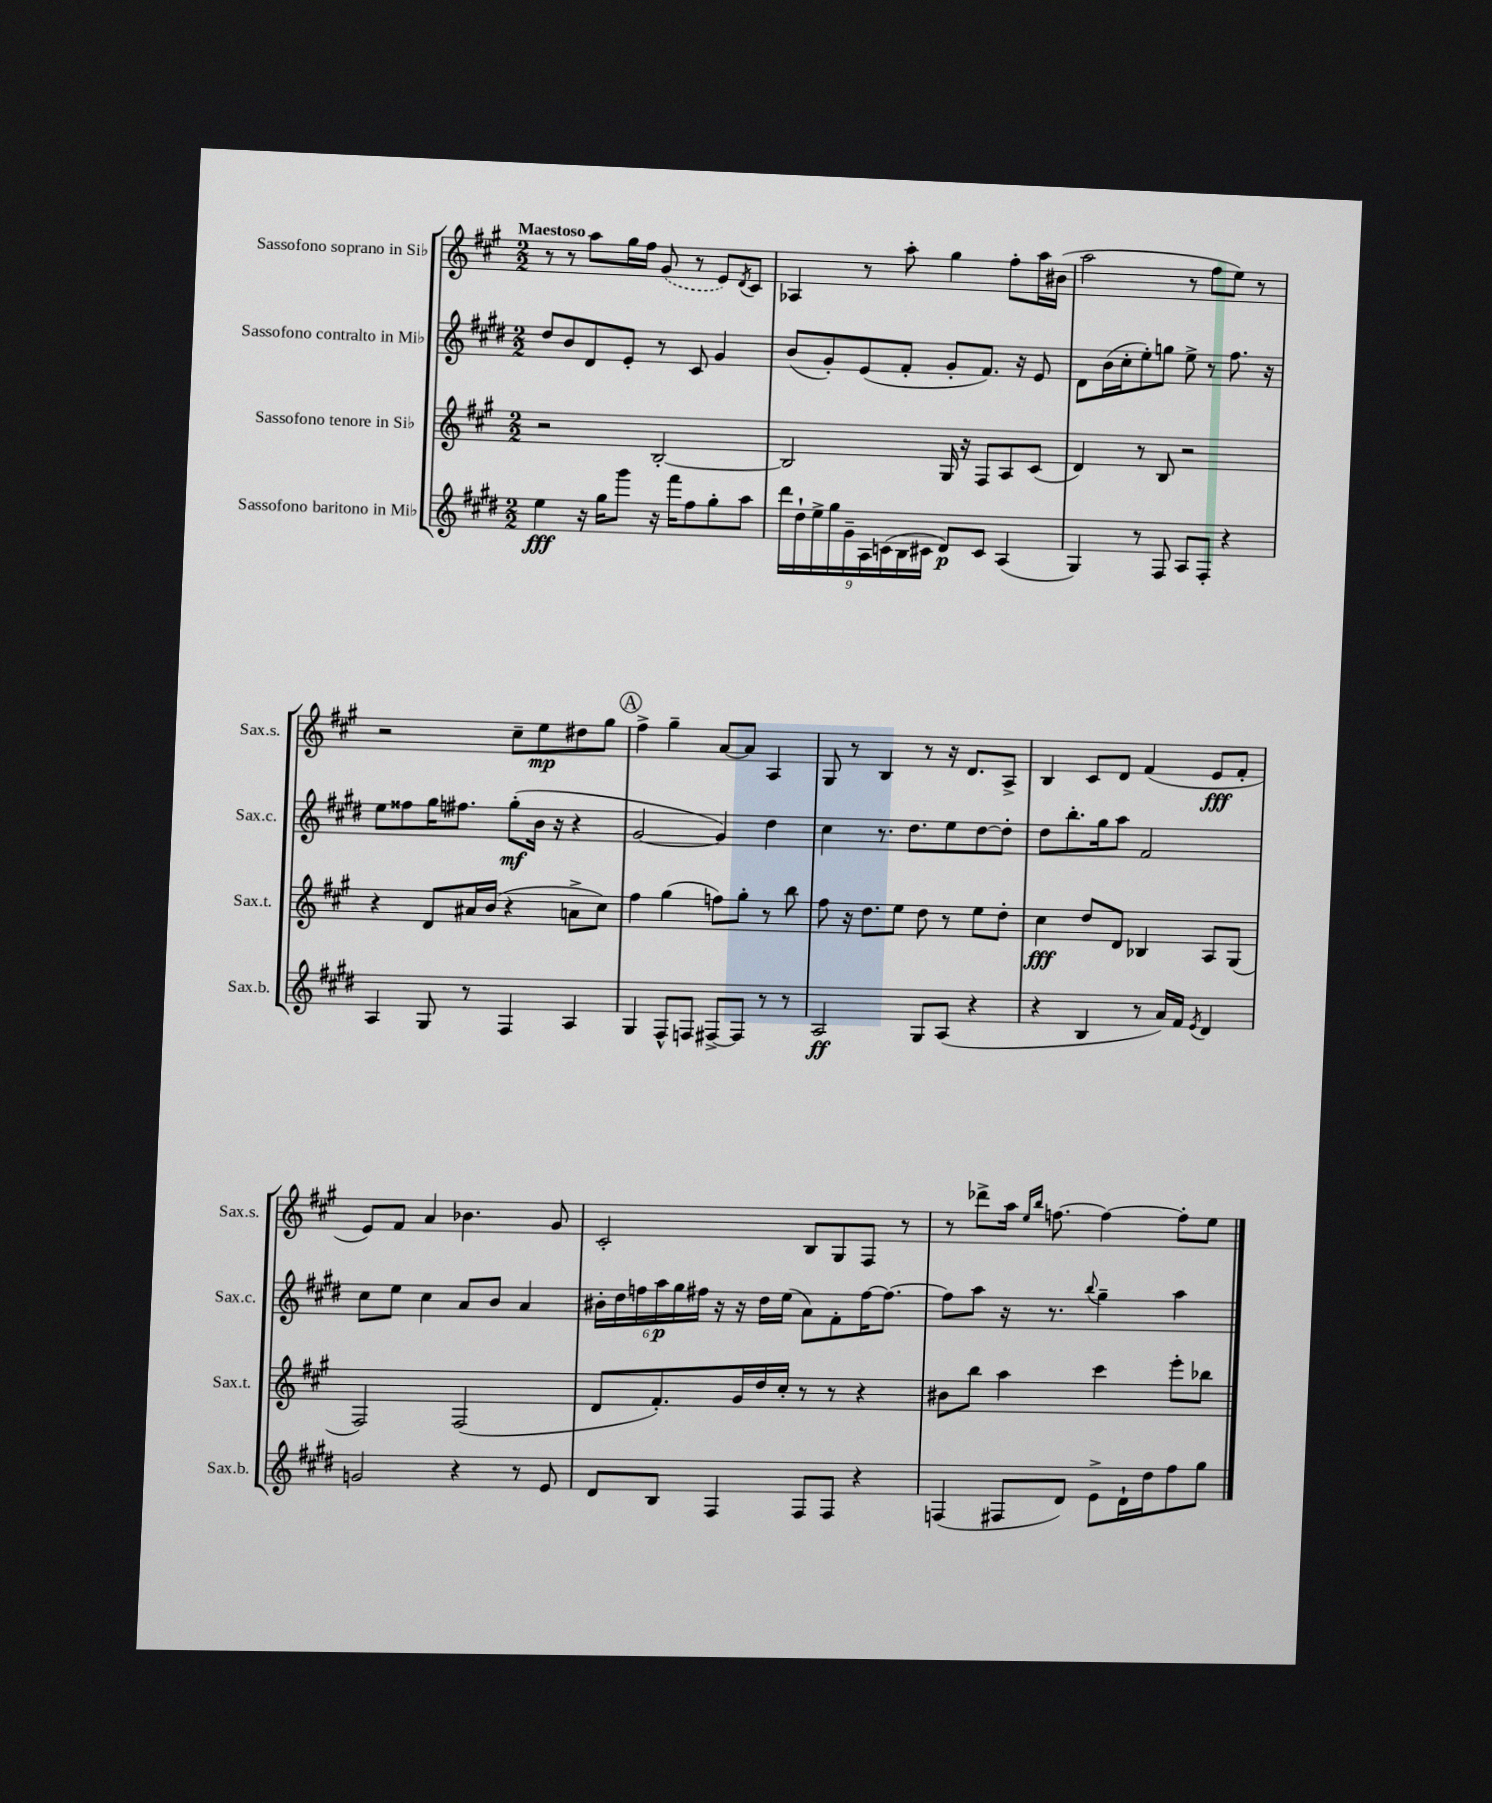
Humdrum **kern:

**kern	**dynam	**kern	**dynam	**kern	**dynam	**kern	**dynam
*part4	*part4	*part3	*part3	*part2	*part2	*part1	*part1
*staff4	*staff4	*staff3	*staff3	*staff2	*staff2	*staff1	*staff1
*I"Sassofono baritono in Mi♭	*	*I"Sassofono tenore in Si♭	*	*I"Sassofono contralto in Mi♭	*	*I"Sassofono soprano in Si♭	*
*I'Sax.b.	*	*I'Sax.t.	*	*I'Sax.c.	*	*I'Sax.s.	*
*clefG2	*	*clefG2	*	*clefG2	*	*clefG2	*
*k[f#c#g#d#]	*	*k[f#c#g#]	*	*k[f#c#g#d#]	*	*k[f#c#g#]	*
*M2/2	*	*M2/2	*	*M2/2	*	*M2/2	*
=1	=1	=1	=1	=1	=1	=1	=1
!	!	!	!	!	!	!LO:TX:a:B:t=Maestoso	!
4ee\	fff	2r	.	8dd#/L	.	8r	.
.	.	.	.	8b/	.	8r	.
16r	.	.	.	8d#/	.	8aa\L	.
16gg#\KL	.	.	.	.	.	.	.
8ggg#\J	.	.	.	8e'/J	.	16gg#\L	.
.	.	.	.	.	.	16ff#\JJ	.
16r	.	[2B'/	.	8r	.	(8g#/	.
16fff#\KL	.	.	.	.	.	.	.
8ff#\	.	.	.	8c#/	.	8r	.
8gg#'\	.	.	.	4g#/	.	8e/L)	.
.	.	.	.	.	.	8qd/	.
8aa\J	.	.	.	.	.	8c#/J	.
=2	=2	=2	=2	=2	=2	=2	=2
18ddd#\LL	.	2B/]	.	(8b/L	.	4A-X/	.
18dd#`\	.	.	.	.	.	.	.
18ee^\	.	.	.	.	.	.	.
.	.	.	.	8g#'/)	.	.	.
18gg#\	.	.	.	.	.	.	.
18g#~\	.	.	.	.	.	.	.
.	.	.	.	(8e/	.	8r	.
18A\	.	.	.	.	.	.	.
(18cn\	.	.	.	.	.	.	.
.	.	.	.	8f#'/J	.	8aa'\	.
18B\	.	.	.	.	.	.	.
18c#X\JJ	.	.	.	.	.	.	.
8d#/L)	p	16G#/	.	8g#'/L	.	4gg#\	.
.	.	16r	.	.	.	.	.
8c#/J	.	8F#/L	.	8.f#/J)	.	.	.
(4A/	.	8A/	.	.	.	8ff#'\L	.
.	.	.	.	16r	.	.	.
.	.	(8c#/J	.	8e/	.	16aa\L	.
.	.	.	.	.	.	(16b#X\JJ	.
=3	=3	=3	=3	=3	=3	=3	=3
4G#/)	.	4d/)	.	8d#\L	.	2aa\	.
.	.	.	.	(16b\L	.	.	.
.	.	.	.	16cc#'\J	.	.	.
8r	.	8r	.	8ee'\)	.	.	.
8F#/	.	8B/	.	8ggn\J	.	.	.
8A/L	.	2r	.	8ee^\	.	8r	.
8F#'/J	.	.	.	8r	.	8ff#\L	.
4r	.	.	.	8.ff#\	.	8ee\J)	.
.	.	.	.	.	.	8r	.
.	.	.	.	16r	.	.	.
!!LO:LB:g=z
=4	=4	=4	=4	=4	=4	=4	=4
4A/	.	4r	.	8ee\L	.	2r	.
.	.	.	.	8ff##X\	.	.	.
8G#/	.	8d/L	.	16gg#\K	.	.	.
.	.	.	.	8.ff#X\J	.	.	.
8r	.	16a#X/L	.	.	.	.	.
.	.	(16b/JJ	.	.	.	.	.
4F#/	.	4r	.	(8gg#'\L	mf	8cc#~\L	.
.	.	.	.	16b\Jk	.	8ee\	mp
.	.	.	.	16r	.	.	.
4A/	.	8an^\L	.	4r	.	8dd#X\	.
.	.	8cc#\J)	.	.	.	8gg#\J	.
!!LO:REH:place=s1:t=A
=5	=5	=5	=5	=5	=5	=5	=5
4G#/	.	4ff#\	.	[2g#/	.	4ff#^\	.
8F#^^/L	.	(4gg#\	.	.	.	4gg#~\	.
8Fn/J	.	.	.	.	.	.	.
[8F#X^/L	.	8ffn\L)	.	4g#/])	.	[8a/L	.
8F#/J]	.	8gg#'\J	.	.	.	8a/J]	.
8r	.	8r	.	4dd#\	.	4A/	.
8r	.	8bb\	.	.	.	.	.
=6	=6	=6	=6	=6	=6	=6	=6
2A/	ff	8ff#\	.	4cc#\	.	8G#/	.
.	.	16r	.	.	.	8r	.
.	.	8.dd\L	.	.	.	.	.
.	.	.	.	8.r	.	4B/	.
.	.	8ee\J	.	.	.	.	.
.	.	.	.	8.dd#\L	.	.	.
8G#/L	.	8dd\	.	.	.	8r	.
(8A/J	.	8r	.	8ee\	.	16r	.
.	.	.	.	.	.	8.d/L	.
4r	.	8ee\L	.	[8dd#\	.	.	.
.	.	8dd'\J	.	8dd#'\J]	.	8A^/J	.
=7	=7	=7	=7	=7	=7	=7	=7
4r	.	4cc#\	fff	8dd#\L	.	4B/	.
.	.	.	.	8.bb'\	.	.	.
4B/	.	8dd/L	.	.	.	8c#/L	.
.	.	.	.	16gg#\k	.	.	.
.	.	8d/J	.	8aa\J	.	8d/J	.
8r	.	4B-X/	.	2f#/	.	(4f#/	.
16a/LL)	.	.	.	.	.	.	.
16f#/JJ	.	.	.	.	.	.	.
8qe/	.	.	.	.	.	.	.
4d#/	.	8A/L	.	.	.	8e/L	fff
.	.	(8G#/J	.	.	.	8f#'/J	.
!!LO:LB:g=z
=8	=8	=8	=8	=8	=8	=8	=8
2gn/	.	2F#/)	.	8cc#\L	.	8e/L)	.
.	.	.	.	8ee\J	.	8f#/J	.
.	.	.	.	4cc#\	.	4a/	.
4r	.	(2F#/	.	8a/L	.	4.b-X\	.
.	.	.	.	8b/J	.	.	.
8r	.	.	.	4a/	.	.	.
8e/	.	.	.	.	.	8g#/	.
=9	=9	=9	=9	=9	=9	=9	=9
8d#/L	.	8d/L	.	24b#X'\LL	.	2c#'/	.
.	.	.	.	24dd#\	.	.	.
.	.	.	.	24ffn\	.	.	.
8B/J	.	8.f#'/)	.	24aa\	p	.	.
.	.	.	.	24gg#\	.	.	.
.	.	.	.	24ff#X\JJ	.	.	.
4F#/	.	.	.	16r	.	.	.
.	.	16g#/L	.	16r	.	.	.
.	.	16dd/	.	16dd#\LL	.	.	.
.	.	16cc#'/JJ	.	(16ee\JJ	.	.	.
8F#/L	.	8r	.	8a\L)	.	8B/L	.
8F#/J	.	8r	.	8f#'\	.	8G#/	.
4r	.	4r	.	[16ff#\K	.	8F#/J	.
.	.	.	.	8.ff#\J_	.	.	.
.	.	.	.	.	.	8r	.
=10	=10	=10	=10	=10	=10	=10	=10
(4Fn/	.	8b#X\L	.	8ff#\L]	.	8r	.
.	.	8bb\J	.	8aa\J	.	8ddd-X^\L	.
8F#X/L	.	4aa\	.	16r	.	16aa\Jk	.
.	.	.	.	.	.	16qqee/LL	.
.	.	.	.	.	.	16qqbb/JJ	.
.	.	.	.	8.r	.	[8.ffn\	.
8d#/J)	.	.	.	.	.	.	.
.	.	.	.	8qqbb/	.	.	.
8e^\L	.	4ccc#\	.	4gg#~\	.	4ff\_	.
16d#`\L	.	.	.	.	.	.	.
16dd#\J	.	.	.	.	.	.	.
8ff#\	.	8eee'\L	.	4aa\	.	8ff'\L]	.
8gg#\J	.	8bb-X\J	.	.	.	8ee\J	.
==	==	==	==	==	==	==	==
*-	*-	*-	*-	*-	*-	*-	*-
